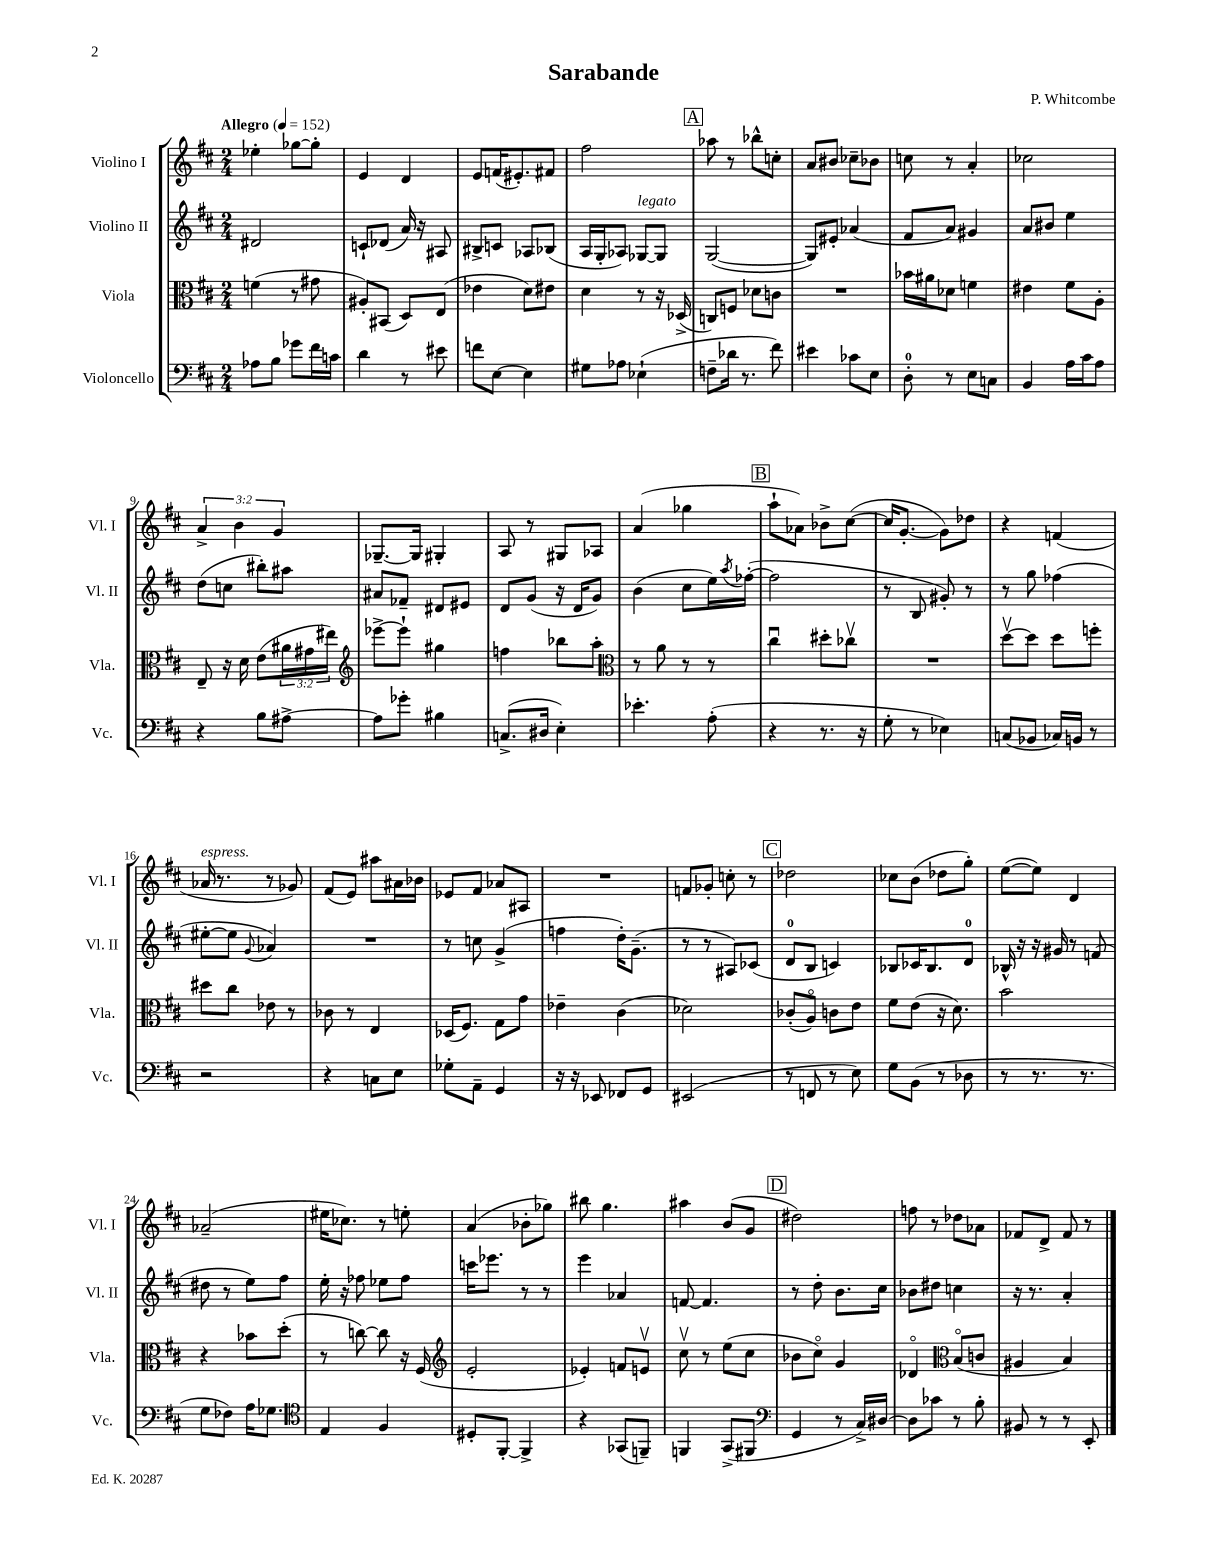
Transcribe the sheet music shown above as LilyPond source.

\header { title = "Sarabande" composer = "P. Whitcombe" }
<<
\new StaffGroup <<
\new Staff = "s0" \with { instrumentName = "Violino I" shortInstrumentName = "Vl. I" } {
    \clef treble \key d \major \numericTimeSignature \time 2/4 \override Staff.TupletNumber.text = #tuplet-number::calc-fraction-text \tempo "Allegro" 4 = 152
    ees''4-. ges''8~ ges''8-. |
    e'4 d'4 |
    e'8 f'16( eis'8.-.) fis'8 |
    fis''2 |
    \mark \markup { \box "A" } aes''8 r8 bes''8-^ c''8-. |
    a'8 bis'8 ces''8-- bes'8 |
    c''8 r8 a'4-. |
    ces''2 |
    \tuplet 3/2 { a'4-> b'4 g'4 } |
    ges8.~-- ges16 gis4-. |
    a8 r8 gis8 aes8 |
    a'4( ges''4 |
    \mark \markup { \box "B" } a''8-! aes'8) bes'8-> cis''8~( |
    cis''16 g'8.~-. g'8) des''8 |
    r4 f'4( |
    aes'16^\markup { \italic "espress." } r8. r8 ges'8) |
    fis'8( e'8) ais''8 ais'16 bes'16 |
    ees'8 fis'8 aes'8 ais8 |
    R2 |
    f'8 ges'8-. c''8-. r8 |
    \mark \markup { \box "C" } des''2 |
    ces''8 b'8( des''8 g''8-.) |
    e''8~( e''8) d'4 |
    aes'2--( |
    eis''16 ces''8.) r8 e''8-. |
    a'4( bes'8-. ges''8) |
    bis''8 g''4. |
    ais''4 b'8( g'8 |
    \mark \markup { \box "D" } dis''2) |
    f''8 r8 des''8 aes'8 |
    fes'8 d'8-> fes'8 r8 \bar "|." |
}
\new Staff = "s1" \with { instrumentName = "Violino II" shortInstrumentName = "Vl. II" } {
    \clef treble \key d \major \numericTimeSignature \time 2/4
    dis'2 |
    c'8-! des'8( a'16) r16 ais8 |
    bis8-> c'8 aes8 bes8( |
    a16 g16-. aes8) ges8~^\markup { \italic "legato" } ges8 |
    \mark \markup { \box "A" } g2~( |
    g8) eis'8-. aes'4( |
    fis'8 a'8) gis'4 |
    a'8 bis'8 e''4 |
    d''8( c''8 bis''8-.) ais''8 |
    ais'8 fes'8-- dis'8 eis'8 |
    d'8 g'8( r16 d'16 g'8) |
    b'4( cis''8 e''16) \acciaccatura { a''8 } fes''16~-.( |
    \mark \markup { \box "B" } fes''2 |
    r8 b8 gis'8-.) r8 |
    r8 g''8 fes''4( |
    eis''8~-. eis''8 \appoggiatura { g'8 } aes'4) |
    R2 |
    r8 c''8 g'4->( |
    f''4 d''16-.) g'8.--( |
    r8 r8 ais8) ces'8( |
    \mark \markup { \box "C" } d'8-0 b8 c'4) |
    bes8 ces'16 bes8. d'8-0 |
    bes16-^ r16 r16 gis'16 r8 f'8( |
    dis''8 r8 e''8) fis''8 |
    e''16-. r16 fes''8 ees''8 fes''8 |
    c'''16 ees'''8. r8 r8 |
    e'''4 aes'4 |
    f'8~ f'4. |
    \mark \markup { \box "D" } r8 d''8-. b'8. cis''16 |
    bes'8 dis''8 c''4 |
    r16 r8. a'4-. \bar "|." |
}
\new Staff = "s2" \with { instrumentName = "Viola" shortInstrumentName = "Vla." } {
    \clef alto \key d \major \numericTimeSignature \time 2/4 \override Staff.TupletNumber.text = #tuplet-number::calc-fraction-text
    f'4( r8 gis'8 |
    ais8-.) bis,8( d8) e8( |
    ees'4 d'8) eis'8 |
    d'4 r8 r16 des16->( |
    \mark \markup { \box "A" } c8) f8 des'8 c'8 |
    R2 |
    bes'16 ais'16 des'8 f'4 |
    eis'4 fis'8 a8-. |
    e8-- r16 d'16 e'8( \tuplet 3/2 { ais'16 gis'16 eis''16) } |
    \clef treble ees'''8~-> ees'''8-! gis''4 |
    f''4 bes''8 a''8-. |
    \clef alto r8 a'8 r8 r8 |
    \mark \markup { \box "B" } cis''4\downbow dis''8-. ces''8\upbow |
    R2 |
    d''8~\upbow d''8 d''8 f''8-. |
    dis''8 cis''8 ees'8 r8 |
    ces'8 r8 e4 |
    des16( fis8.) g8 g'8 |
    ees'4-- cis'4( |
    des'2) |
    \mark \markup { \box "C" } ces'8-.( a8\flageolet) c'8 e'8 |
    fis'8 e'8( r16 d'8.) |
    b'2 |
    r4 bes'8 d''8-.( |
    r8 c''8~) c''8 r16 fis16( |
    \clef treble e'2-. |
    ees'4-.) f'8 e'8\upbow |
    cis''8\upbow r8 e''8( cis''8 |
    \mark \markup { \box "D" } bes'8 cis''8\flageolet) g'4 |
    des'4\flageolet \clef alto b8\flageolet( c'8 |
    ais4 b4) \bar "|." |
}
\new Staff = "s3" \with { instrumentName = "Violoncello" shortInstrumentName = "Vc." } {
    \clef bass \key d \major \numericTimeSignature \time 2/4
    aes8 b8 ges'8 fis'16 c'16 |
    d'4 r8 eis'8 |
    f'8 e8~ e4 |
    gis8 aes8 ees4-!( |
    \mark \markup { \box "A" } f8-- des'16 r8. fis'8) |
    eis'4 ces'8 e8 |
    d8-0-. r8 e8 c8 |
    b,4 a16 cis'16 a8 |
    r4 b8 ais8~-> |
    ais8 ges'8-. bis4 |
    c8.->( dis16 e4-.) |
    ees'4.-. a8-.( |
    \mark \markup { \box "B" } r4 r8. r16 |
    g8-. r8 ees4) |
    c8( bes,8 ces16) b,16 r8 |
    r2 |
    r4 c8 e8 |
    ges8-. a,8-- g,4 |
    r16 r16 ees,8 fes,8 g,8 |
    eis,2( |
    \mark \markup { \box "C" } r8 f,8 r8 e8) |
    g8 b,8( r8 des8 |
    r8 r8. r8. |
    g8 fes8) a16 ges8. |
    \clef tenor e4 fis4 |
    dis8-. fis,8~-. fis,4-> |
    r4 ges,8( f,8--) |
    f,4 g,8->( fis,8 |
    \mark \markup { \box "D" } \clef bass g,4 r8 cis16->) dis16~ |
    dis8 ces'8 r8 b8-. |
    bis,8 r8 r8 e,8-. \bar "|." |
}
>>
>>
